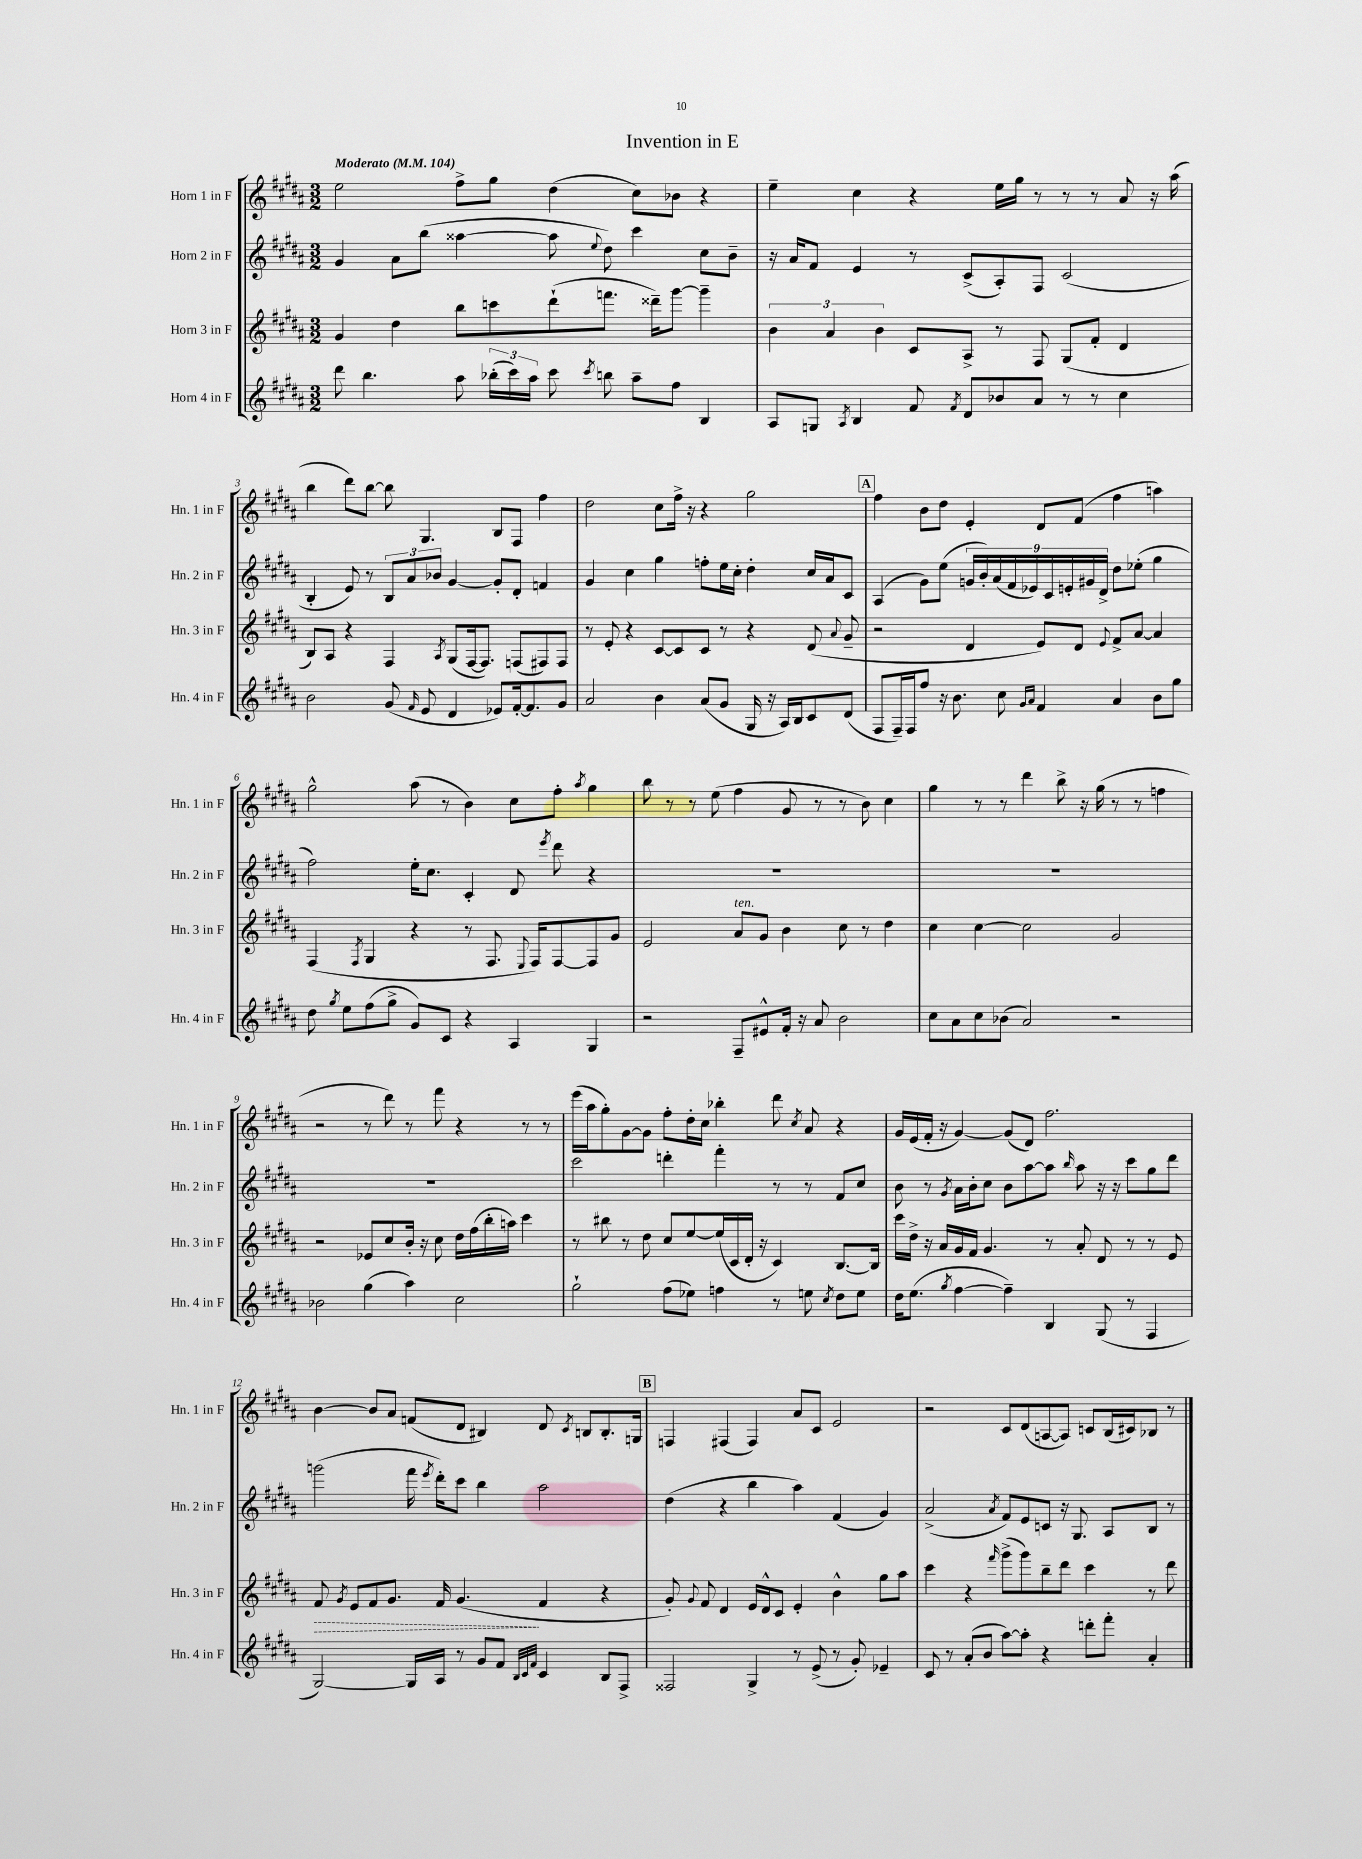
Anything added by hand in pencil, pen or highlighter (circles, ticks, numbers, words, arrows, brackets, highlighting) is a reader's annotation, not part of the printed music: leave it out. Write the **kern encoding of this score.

**kern	**kern	**kern	**kern
*staff4	*staff3	*staff2	*staff1
*clefG2	*clefG2	*clefG2	*clefG2
*k[f#c#g#d#a#]	*k[f#c#g#d#a#]	*k[f#c#g#d#a#]	*k[f#c#g#d#a#]
*M3/2	*M3/2	*M3/2	*M3/2
*MM104	*MM104	*MM104	*MM104
8ddd#	4g#	4g#	2ee
4.bb	.	.	.
.	4dd#	8a#	.
.	.	(8bb	.
8aa#	8bb	[4aa##	8ff#^
(24bb-'	8ccc	.	8gg#
24ccc#)	.	.	.
24aa#	.	.	.
8ccc#	(8ddd#`	8aa##]	(4dd#
8qccc#	.	8qqee	.
8bb	8.fff	8dd#)	.
8aa#~	.	4ccc#	8cc#)
.	16ddd##~)	.	.
8ff#	[8ggg#	.	8b-
4B	4ggg#~]	8cc#	4r
.	.	8b~	.
=	=	=	=
8A#	6b	16r	4ee~
.	.	16a#	.
8G	.	8f#	.
.	6a#	.	.
8qA#	.	.	.
4B	.	4e	4cc#
.	6b	.	.
8f#	8c#	8r	4r
8qf#	.	.	.
8d#	8A#^	(8c#^	.
8b-	8r	8A#')	16ee
.	.	.	16gg#
8a#	8F#	8F#	8r
8r	(8G#	(2c#	8r
8r	8f#'	.	8r
4cc#	4d#	.	8a#
.	.	.	16r
.	.	.	(16aa#
=	=	=	=
2b	8B)	4B'	4bb
.	8A#	.	.
.	4r	8e)	8ddd#)
.	.	8r	[8bb
(8g#	4F#	12B	8bb]
.	.	12a#	.
16qqf#	.	.	.
8e	.	.	4.G#
.	.	12b-	.
.	8qA#	.	.
4d#	(8G#	[4g#	.
.	[16F#	.	.
.	8.F#])	.	.
8e-)	.	8g#']	8B
[16f#'	(8F	8d#'	8F#
8.f#]	.	.	.
.	8F#)	4f	4ff#
8g#	8F#	.	.
=	=	=	=
2a#	8r	4g#	2dd#
.	8e'	.	.
.	4r	4cc#	.
4b	[8c#	4gg#	8cc#
.	8c#]	.	16ff#^
.	.	.	16r
(8a#	8c#	8ff'	4r
8g#	8r	16ee	.
.	.	16cc#'	.
16G#	4r	4dd#'	2gg#
16r	.	.	.
16A#)	.	.	.
16B	.	.	.
8c#	(8d#	16cc#	.
.	.	16a#	.
.	8qqa#	.	.
(8d#	8g#~	8c#	.
=	=	=	=
8F#	2r	(4A#	4ff#
16F#~)	.	.	.
16F#	.	.	.
8ff#	.	8g#)	8b
16r	.	(8ee	8dd#
8.b	.	.	.
.	4d#	18g	4e'
.	.	18b')	.
.	.	(18a#	.
8cc#	.	.	.
.	.	18f#	.
.	.	18e-)	.
16qqg#	.	.	.
16qqa#	.	.	.
4f#	8e)	.	8d#
.	.	18c#	.
.	.	18e'	.
.	8d#	.	(8f#
.	.	18g#	.
.	.	18d#^	.
.	8qqe	.	.
4a#	8f#^	8dd#	4ff#
.	[8a#	(8ee-'	.
8b	4a#]	4gg#	4aa)
8gg#	.	.	.
=	=	=	=
8dd#	(4F#	2ff#)	2gg#^^
8qgg#	.	.	.
8ee	.	.	.
.	8qF#	.	.
(8ff#	4G#	.	.
8gg#^	.	.	.
8g#)	4r	16ee'	(8aa#
.	.	8.cc#	.
8c#	.	.	8r
4r	8r	4c#'	4b)
.	8.F#	.	.
4A#	.	8d#	8cc#
.	8qqE	.	.
.	16F#)	.	.
.	.	8qeee	.
.	[8F#	8ddd#	8ff#'
.	.	.	8qaa#
4G#	8F#]	4r	4gg#
.	8g#	.	.
=	=	=	=
2r	2e	1.r	8bb
.	.	.	8r
.	.	.	8r
.	.	.	(8ee
8F#~	8a#	.	4ff#
8e#^^	8g#	.	.
16f#'	4b	.	8g#
16r	.	.	.
8a#	.	.	8r
2b	8cc#	.	8r
.	8r	.	8b)
.	4dd#	.	4cc#
=	=	=	=
8cc#	4cc#	1.r	4gg#
8a#	.	.	.
8cc#	[4cc#	.	8r
(8b-	.	.	8r
2a#)	2cc#]	.	4ddd#
.	.	.	8bb^
.	.	.	16r
.	.	.	(16gg#
2r	2g#	.	8r
.	.	.	8r
.	.	.	4ff
=	=	=	=
2b-	2r	1.r	2r
(4gg#	8e-	.	8r
.	8cc#	.	8ddd#)
4aa#)	16b'	.	8r
.	16r	.	.
.	8cc#	.	8fff#
2cc#	16dd#	.	4r
.	(16ff#	.	.
.	16bb'	.	.
.	16aa)	.	.
.	4ccc#	.	8r
.	.	.	8r
=	=	=	=
2gg#`	8r	2ccc#	(16eee
.	.	.	16aa#
.	8bb#	.	8gg#')
.	8r	.	[8g#
.	8dd#	.	8g#]
(8ff#	8cc#	4ddd'	8ff#'
8ee-)	[8ee	.	16dd#'
.	.	.	16cc#
4ff	(16ee]	4fff#'	4bb-'
.	16c#	.	.
.	16d#'	.	.
.	16r	.	.
8r	4c#)	8r	8ddd#
.	.	.	8qcc#
8ee	.	8r	8a#
8qcc#	.	.	.
8dd#	[8.B	8f#	4r
8ee	.	8cc#	.
.	16B]	.	.
=	=	=	=
16dd#	16ccc#	8b	16g#
(8.ee	16dd#^	.	(16e
.	16r	8r	16f#'
.	16a#	.	16r
8qgg#	.	8qg#	.
[4ff#	16g#	16a#	[4g#)
.	16f#	16b'	.
.	4.g#	8cc#	.
4ff#~])	.	8b	(8g#]
.	.	[8aa#	8d#)
4B	8r	8aa#]	2.ff#
.	.	16qqbb	.
.	8a#'	8aa#	.
(8G#	8d#	16r	.
.	.	16r	.
8r	8r	8ccc#	.
4F#	8r	8gg#	.
.	8e	8ddd#	.
=	=	=	=
[2G#)	8f#	(2ggg	[4b
.	8qg#	.	.
.	8e	.	.
.	8f#	.	8b]
.	8.g#	.	8a#
16G#]	.	16fff#	(8f
.	.	8qeee	.
16A#	16f#	16ddd#')	.
8r	(4.g#	8ccc#	8d#
8g#	.	4bb	4B#)
8f#	.	.	.
32qqB	.	.	.
32qqc#	.	.	.
32qqf#	.	.	.
4c#	4f#	2aa#	8d#
.	.	.	8qc#
.	.	.	8B
8B	4r	.	8.B'
8F#^	.	.	.
.	.	.	16G
=	=	=	=
2F##	8g#')	(4dd#	4F
.	8qqg#	.	.
.	8f#	.	.
.	4d#	4r	(4F#
4G#^	16e	4bb	4F#)
.	16d#^^	.	.
.	8c#	.	.
8r	4e'	4aa#)	8a#
(8e^	.	.	8c#
8r	4b^^	(4f#	2e
8g#')	.	.	.
4e-~	8gg#	4g#)	.
.	8aa#	.	.
=	=	=	=
8c#	4ccc#	(2a#^	2r
8r	.	.	.
(8a#'	4r	.	.
8b	.	.	.
.	16qqfff#	8qa#	.
[8aa#)	(8ggg#^	8f#)	8c#
8aa#']	8ggg#)	8e	(8d#
4r	8bb~	8c	[8A
.	8ddd#	16r	8A])
.	.	8.G#	.
8ddd'	4ccc#	.	8c
8fff#'	.	8A#	(16B
.	.	.	16c#)
4a#'	8r	8B	8B-
.	8ddd#	8r	8r
==	==	==	==
*-	*-	*-	*-
